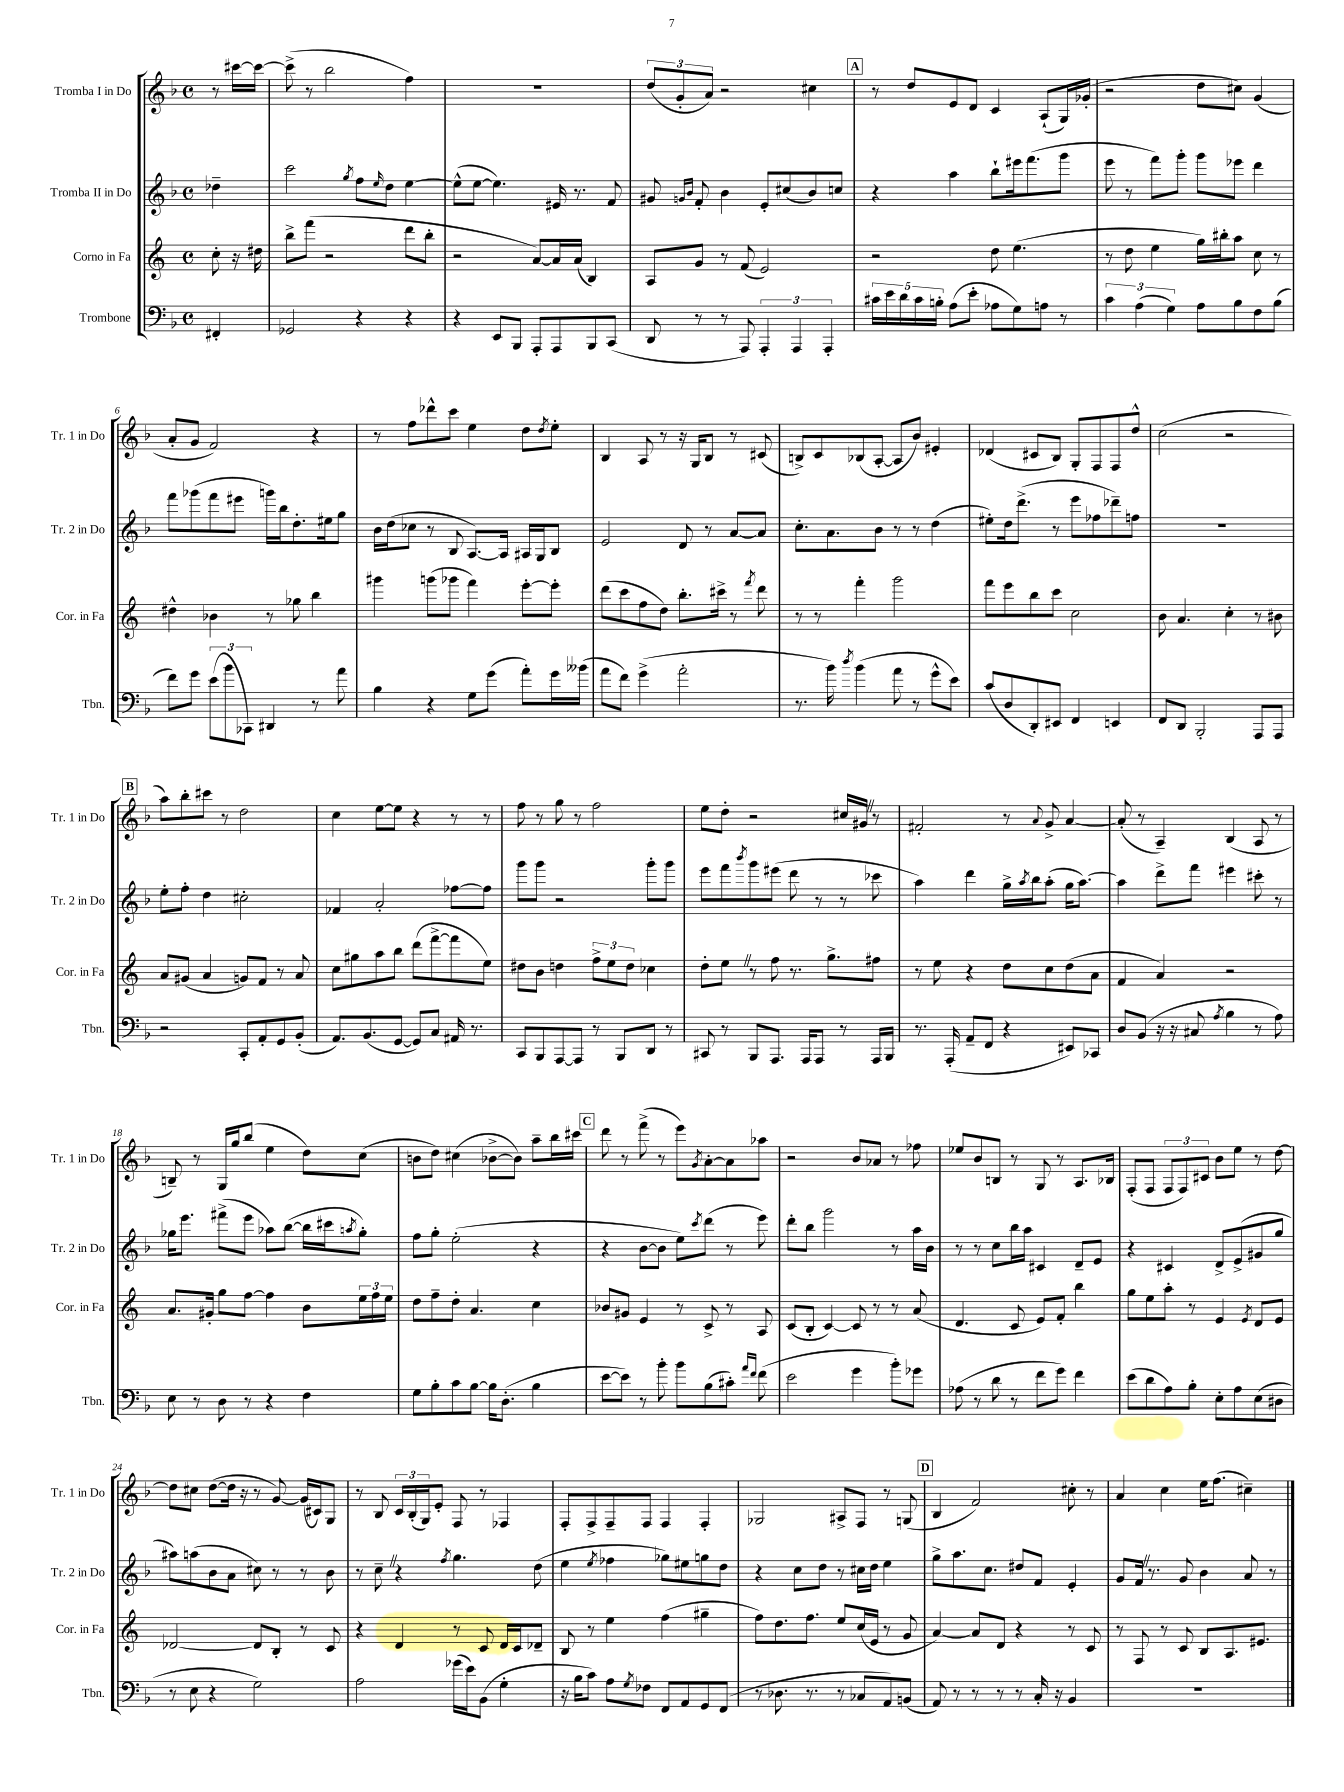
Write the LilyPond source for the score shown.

<<
\new StaffGroup <<
\new Staff = "s0" \with { instrumentName = "Tromba I in Do" shortInstrumentName = "Tr. 1 in Do" } {
    \clef treble \key f \major \defaultTimeSignature \time 4/4 \partial 4
    r8 cis'''16~ cis'''16~ |
    cis'''8->( r8 bes''2 f''4) |
    R1 |
    \tuplet 3/2 { d''8( g'8-. a'8) } r2 cis''4 |
    \mark \markup { \box "A" } r8 d''8 e'8 d'8 c'4 a8-!( g16) ges'16-.( |
    r2 d''8 cis''8) g'4( |
    a'8-. g'8 f'2) r4 |
    r8 f''8 des'''8-^ c'''8 e''4 d''8 \acciaccatura { d''8 } e''8-. |
    bes4 a8 r8 r16 g16 bes8 r8 cis'8( |
    b8->) c'8 bes8( a8~-. a8 bes'8) eis'4-. |
    des'4( cis'8 bes8) g8-. f8 f8 d''8-^ |
    c''2( r2 |
    \mark \markup { \box "B" } a''8) bes''8-. cis'''8 r8 d''2 |
    c''4 e''8~ e''8 r4 r8 r8 |
    f''8 r8 g''8 r8 f''2 |
    e''8 d''8-. r2 cis''16 gis'16 \once \override BreathingSign.text = \markup { \musicglyph "scripts.caesura.straight" } \breathe r8 |
    fis'2-. r8 \appoggiatura { a'8 } g'8-> a'4~ |
    a'8-.( r8 a4--) bes4( a8 r8 |
    b8--) r8 g16 g''16 bes''8( e''4 d''8) c''8( |
    b'8 d''8) cis''4( bes'8~-> bes'8) a''8-- bes''16 cis'''16 |
    \mark \markup { \box "C" } d'''8 r8 f'''8->( r8 e'''8) \acciaccatura { g'8 } a'8~-. a'8 aes''8 |
    r2 bes'8 aes'8 r8 fes''8 |
    ees''8 bes'8 b8 r8 g8 r8 a8. bes16 |
    f8-.( f8 \tuplet 3/2 { f8 f8) cis'8 } bes'8 e''8 r8 d''8~ |
    d''8 cis''8 d''8~( d''16 r16 r8 g'8~) g'16( cis'16) g8 |
    r8 bes8 \tuplet 3/2 { c'16 bes16-.( g16) } e'8-. f8 r8 fes4 |
    f8-. f8-> f8-- f8 f4 f4-. |
    ges2 ais8-> f8 r8 g8( |
    \mark \markup { \box "D" } bes4 f'2) cis''8-. r8 |
    a'4 c''4 e''16 f''8.( cis''4--) \bar "|." |
}
\new Staff = "s1" \with { instrumentName = "Tromba II in Do" shortInstrumentName = "Tr. 2 in Do" } {
    \clef treble \key f \major \defaultTimeSignature \time 4/4 \partial 4
    des''4-- |
    c'''2 \acciaccatura { g''8 } f''8 \grace { e''16 } d''8 e''4~ |
    e''8-^( e''8~ e''4.) eis'16 r8. f'8 |
    gis'8 \grace { g'16 bes'16 } f'8-. bes'4 e'8-. cis''8( bes'8) c''8 |
    \mark \markup { \box "A" } r4 a''4 bes''8-! eis'''16 f'''8.( g'''8 |
    e'''8 r8 f'''8) g'''8-. g'''8 ees'''8 d'''4 |
    f'''8 ges'''8( f'''8 eis'''8 g'''16) bes''16 d''8.-. eis''16 g''8 |
    bes'16 d''16( ces''8 r8 bes8 a8.~) a16 ais16 g16 bes8 |
    e'2 d'8 r8 a'8~ a'8 |
    c''8.-. a'8. bes'8 r8 r8 d''4( |
    eis''8-.) d''16 d'''8.->( r8 e'''8 fes''8 des'''8--) f''8 |
    R1 |
    \mark \markup { \box "B" } e''8-. f''8-. d''4 cis''2-. |
    fes'4 a'2-. fes''8~ fes''8 |
    g'''8 g'''8 r2 g'''8-. g'''8 |
    e'''8 f'''8 \acciaccatura { bes'''8 } g'''8 eis'''8( d'''8 r8 r8 ces'''8 |
    a''4) d'''4 g''16-> \acciaccatura { a''8 } bes''16 a''8-.( g''16 a''8.~) |
    a''4 d'''8-> f'''8 eis'''4 cis'''8-. r8 |
    ges''16 e'''8. fis'''8->( e'''8 aes''8) bes''8~( bes''16 cis'''16 \acciaccatura { a''8 } ges''8-.) |
    f''8 g''8-. e''2-.( r4 |
    \mark \markup { \box "C" } r4 bes'8~ bes'8 e''8) \acciaccatura { c'''8 } d'''8( r8 e'''8) |
    d'''8-. bes''8 g'''2 r8 a''16 bes'16 |
    r8 r8 c''8 bes''16 a''16 cis'4 d'8-- e'8 |
    r4 cis'4 d'8-> e'8->( gis'8 g''8 |
    ais''8) a''8( bes'8 a'8 cis''8) r8 r8 bes'8 |
    r8 c''8-- \once \override BreathingSign.text = \markup { \musicglyph "scripts.caesura.straight" } \breathe r4 \acciaccatura { f''8 } g''4. d''8( |
    e''4 \acciaccatura { e''8 } fes''4 ges''8) eis''8 g''8 d''8 |
    r4 c''8 d''8 r8 cis''16 d''16 e''4 |
    \mark \markup { \box "D" } g''8-> a''8. c''8. dis''8 f'8 e'4-. |
    g'8 f'16 \once \override BreathingSign.text = \markup { \musicglyph "scripts.caesura.straight" } \breathe r8. g'8 bes'4 a'8 r8 \bar "|." |
}
\new Staff = "s2" \with { instrumentName = "Corno in Fa" shortInstrumentName = "Cor. in Fa" } {
    \clef treble \key c \major \defaultTimeSignature \time 4/4 \partial 4
    c''8-. r16 dis''16 |
    b''8-> f'''8( r2 d'''8 b''8-. |
    r2 a'8~) a'16 a'16( b4) |
    a8 g'8 r8 f'8( e'2) |
    \mark \markup { \box "A" } r2 d''8 e''4.( |
    r8 d''8 e''4 g''16) bis''16-. a''8 c''8 r8 |
    dis''4-^ bes'4 r8 ges''8 b''4 |
    gis'''4 g'''8( ges'''8 f'''4) e'''8~-. e'''8-. |
    d'''8( c'''8 f''8 d''8) b''8.-. cis'''16-> r8 \acciaccatura { f'''8 } d'''8 |
    r8 r8 f'''4-. g'''2 |
    f'''8 e'''8 b''8 c'''8 c''2 |
    b'8 a'4. c''4-. r8 bis'8 |
    \mark \markup { \box "B" } a'8 gis'8( a'4 g'8) f'8 r8 a'8 |
    c''8 gis''8 a''8 b''8 d'''8( f'''8~-> f'''8 e''8) |
    dis''8 b'8 d''4 \tuplet 3/2 { f''8-> e''8 d''8 } ces''4 |
    d''8-. e''8 \once \override BreathingSign.text = \markup { \musicglyph "scripts.caesura.straight" } \breathe r8 f''8 r8. g''8.-> fis''8 |
    r8 e''8 r4 d''8 c''8 d''8( a'8 |
    f'4 a'4) r2 |
    a'8. gis'16-. g''8 f''8~ f''4 b'8 \tuplet 3/2 { e''16 f''16 e''16 } |
    d''8 f''8-- d''8-. a'4. c''4 |
    \mark \markup { \box "C" } bes'8 gis'8 e'4 r8 c'8-> r8 a8 |
    c'8( b8-. c'4~) c'8 r8 r8 a'8( |
    d'4. c'8 e'8) f'8-. b''4 |
    g''8 e''8 a''8-. r8 e'4 \acciaccatura { e'8 } d'8 e'8 |
    des'2~ des'8 b8-. r8 c'8 |
    r4 d'4 r8 c'8 d'16 c'16 des'8-- |
    b8 r8 e''4 f''4( gis''4-- |
    f''8) d''8. f''8. e''8 c''16( e'16 r8 g'8 |
    \mark \markup { \box "D" } a'4~) a'8 d'8 r4 r8 c'8 |
    r8 f8 r8 c'8 b8 a8. eis'8. \bar "|." |
}
\new Staff = "s3" \with { instrumentName = "Trombone" shortInstrumentName = "Tbn." } {
    \clef bass \key f \major \defaultTimeSignature \time 4/4 \partial 4
    fis,4-. |
    ges,2 r4 r4 |
    r4 e,8 bes,,8 a,,8-. a,,8 bes,,8 c,8( |
    d,8 r8 r8 a,,8) \tuplet 3/2 { a,,4-. a,,4 a,,4-. } |
    \mark \markup { \box "A" } \tuplet 5/4 { cis'16 e'16 d'16 cis'16 b16-. } a8( e'8-. aes8 g8) a8 r8 |
    \tuplet 3/2 { c'4 a4( g4) } a8 bes8 f8 bes8( |
    f'8) g'8 \tuplet 3/2 { e'8( bes'8 ces,8) } dis,4 r8 a'8 |
    bes4 r4 g8 g'8( a'8-.) g'16 beses'16( |
    a'8 f'8) g'4->( a'2-. |
    r8. bes'16) \acciaccatura { d''8 } bes'4( a'8 r8 g'8-^ e'8) |
    c'8( d8 d,8-.) eis,8 f,4 e,4 |
    f,8 d,8 bes,,2-. a,,8 a,,8 |
    \mark \markup { \box "B" } r2 c,8-. a,8-. g,8 bes,8-.( |
    a,8.) bes,8.( g,8~ g,8) c8 ais,16 r8. |
    c,8 bes,,8 a,,8~ a,,8 r8 bes,,8 d,8 r8 |
    cis,8 r8 bes,,8 a,,8. a,,16 a,,8 r8 a,,16 bes,,16 |
    r8. a,,16-.( a,8-- f,8 r4 eis,8) ces,8 |
    d8 bes,8( r16 r16 cis8 \acciaccatura { a8 } bes4 r8 a8) |
    e8 r8 d8 r8 r4 f4 |
    g8 bes8-. c'8 bes8~ bes16 d8.-.( bes4 |
    \mark \markup { \box "C" } e'8~ e'8) r8 bes'8-. bes'8 bes8( cis'8-.) \grace { a'16 f'16 } f'8( |
    e'2 g'4 bes'8-.) ges'8 |
    aes8( r8 d'8 r8 f'8 g'8) f'4 |
    e'8( d'8 a8) bes8-. e8-. a8 e8( dis8 |
    r8 e8 r4 g2) |
    a2 ges'16( e'16) bes,8( g4-. |
    r16 bes16 c'8) a8 \acciaccatura { g8 } fes8 f,8 a,8 g,8 f,8( |
    r8 des8. r8. r8 ces8 a,8) b,8( |
    \mark \markup { \box "D" } a,8) r8 r8 r8 r8 c16-. r16 bes,4 |
    R1 \bar "|." |
}
>>
>>
